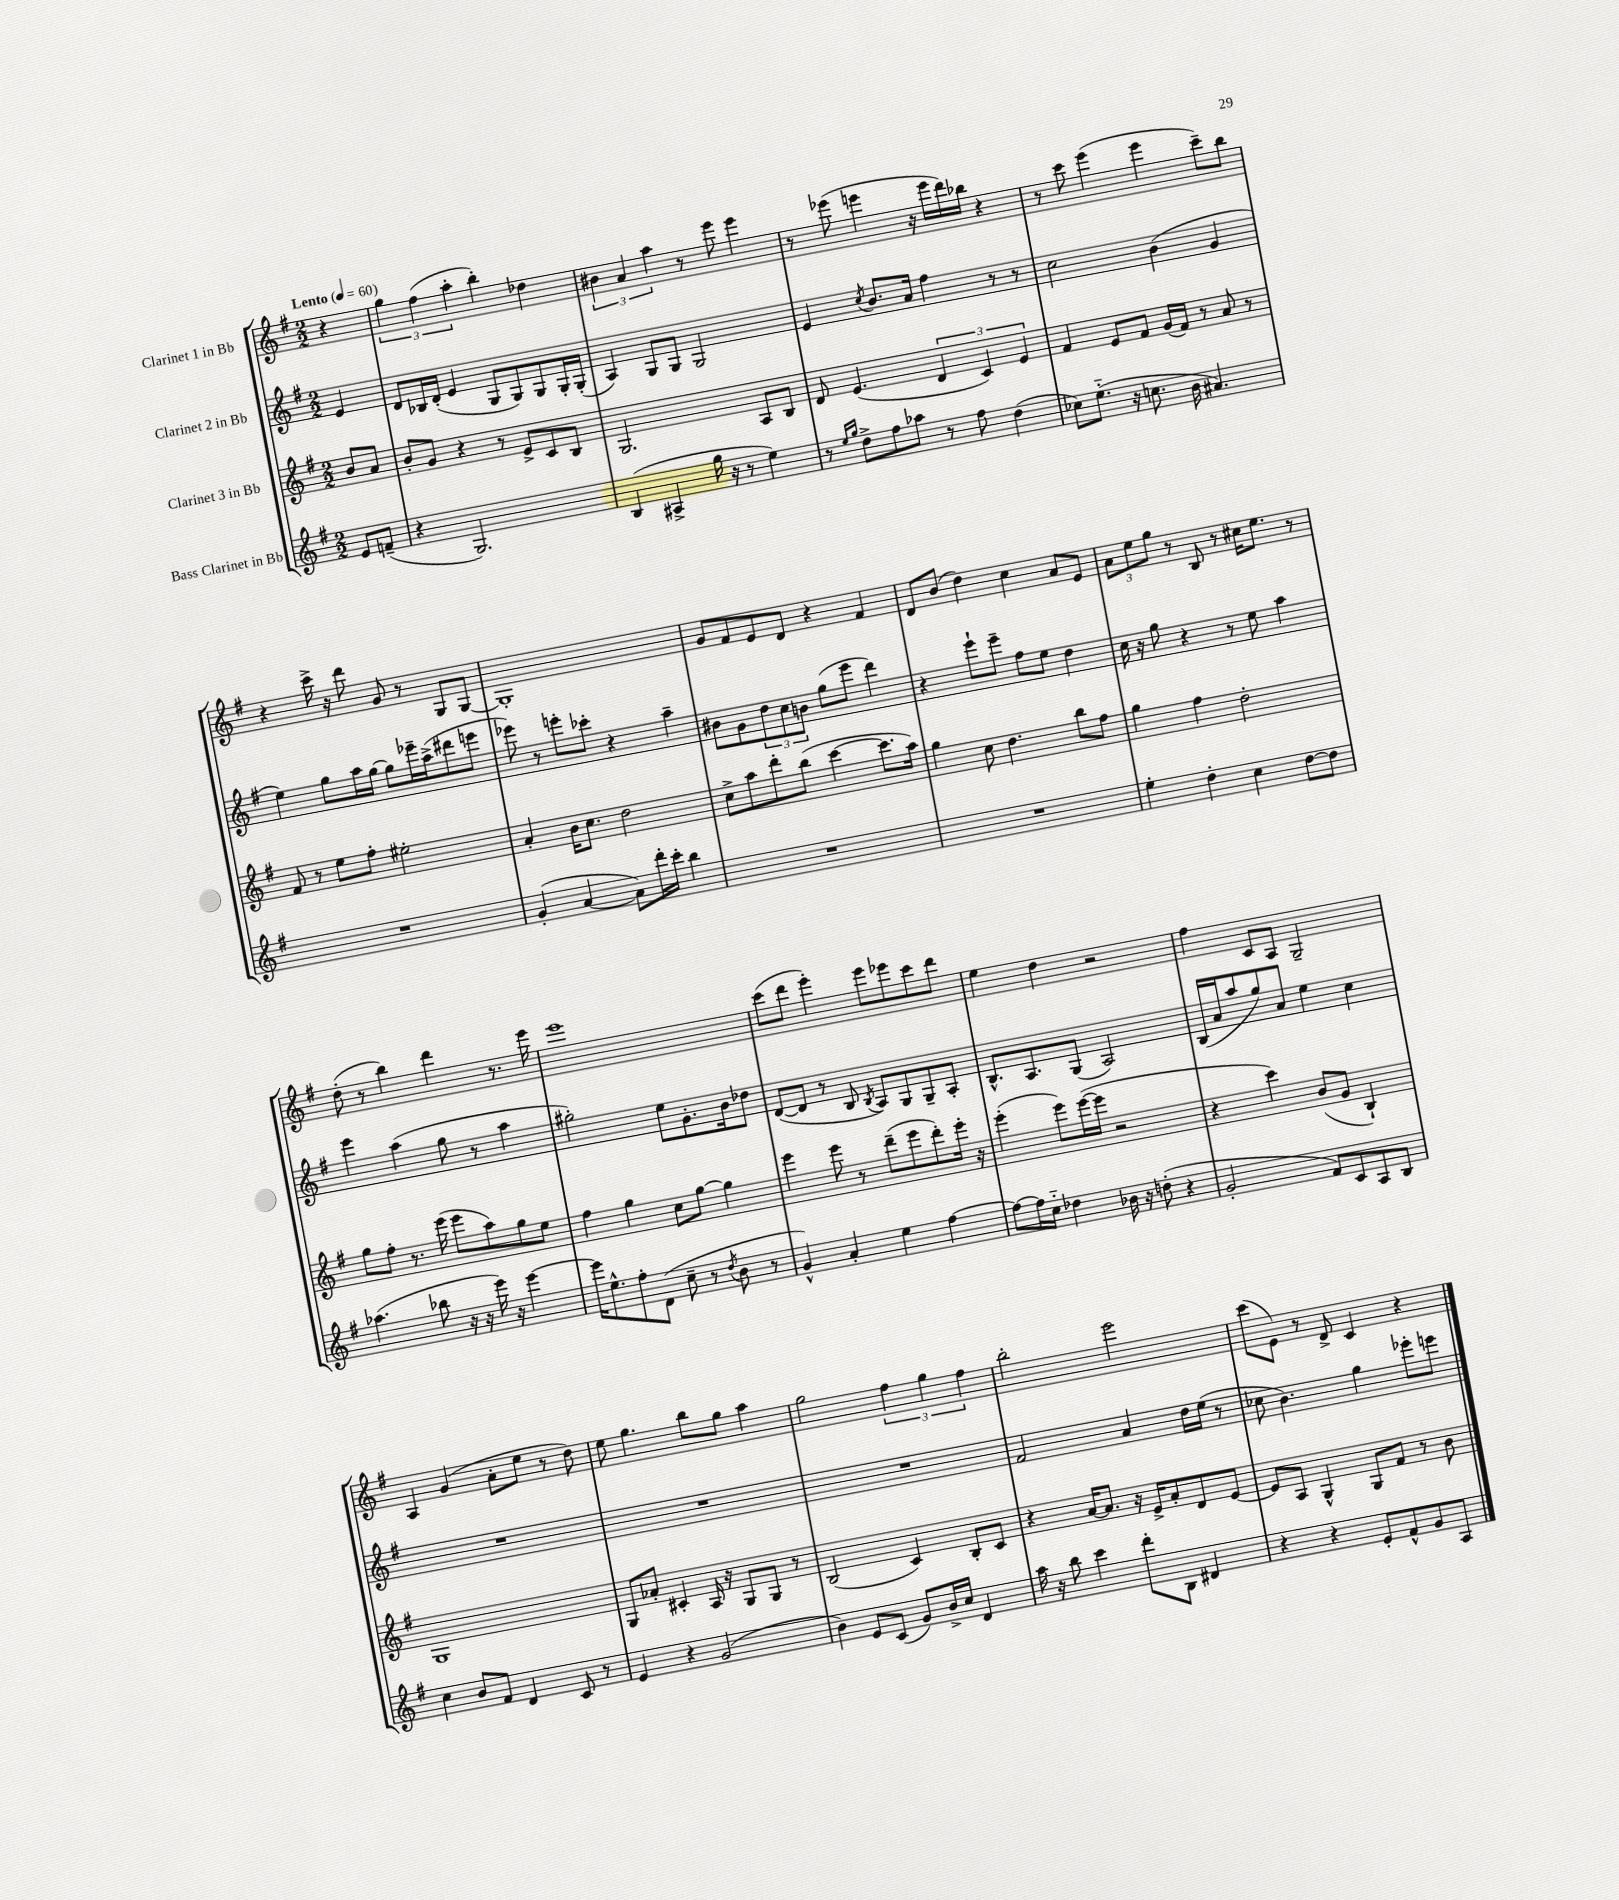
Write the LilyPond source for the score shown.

<<
\new StaffGroup <<
\new Staff = "s0" \with { instrumentName = "Clarinet 1 in Bb" } {
    \clef treble \key g \major \numericTimeSignature \time 2/2 \partial 4 \tempo "Lento" 4 = 60
    r4 |
    \tuplet 3/2 { g''4 fis''4( a''4-. } b''4-.) des''4 |
    \tuplet 3/2 { bis'4 a'4 a''4 } r8 e'''8 e'''4 |
    r8 ees'''8( e'''4 r16 e'''16 d'''16) bes''16 r4 |
    r8 c'''8 e'''4( e'''4 c'''8--) b''8 |
    r4 c'''16-> r16 d'''8 g'8 r8 g8 g8~ |
    g1-. |
    g'8 fis'8 e'8 d'8 r4 fis'4 |
    d'8 b'8( d''4) c''4 a'8 e'8 |
    \tuplet 3/2 { a'8 e''8 g''8 } r8 b8 r8 cis''16 e''8. r8 |
    d''8-.( r8 b''4) d'''4 r8. e'''16 |
    e'''1 |
    c'''8( d'''8 e'''4-.) e'''8 ees'''8 c'''8 d'''8 |
    e''4 d''4 r2 |
    fis''4 c'8 a8 g2-- |
    a4 g'4( a'8-. e''8 r8 d''8) |
    e''8 g''4. b''8 g''8 a''4 |
    g''2 \tuplet 3/2 { fis''4 g''4 fis''4 } |
    b''2-. e'''2 |
    c'''8( e'8) r8 d'8-> c'4 r4 \bar "|." |
}
\new Staff = "s1" \with { instrumentName = "Clarinet 2 in Bb" } {
    \clef treble \key g \major \numericTimeSignature \time 2/2 \partial 4
    e'4 |
    d'8 bes16 d'16-.( e'4 g8 g8) g8 g16-. g16-.( |
    a4) g8 g8 g2 |
    e'4 \acciaccatura { c''8 } b'8. a'16 fis''4 r8 r8 |
    c''2 b'4( g'4 |
    e''4) g''8 a''16 g''16~ g''8 ees'''16-- a''16->( dis'''8 e'''8 |
    ees'''8) r8 e'''8-. ces'''8-. r4 a''4-- |
    bis'8 g'8 \tuplet 3/2 { d''8 c''8 b'8 } g''8( e'''8 d'''4) |
    r4 e'''8-! e'''8-- fis''8 e''8 d''4 |
    c''16 r16 g''8 r4 r8 e''8 a''4 |
    e'''4 a''4( g''8 r8 a''4 |
    gis''2-.) e''8 g'8.-. b'16 des''8 |
    d'8~( d'8 r8 b8 \acciaccatura { b8 } a8) g8 g8-- a8-. |
    b8.-^ a8. g8( a2) |
    b16( a'16 a''8 g''8) a'8 e''4 c''4 |
    R1 |
    R1 |
    R1 |
    fis'2 a'4 d''16 e''16( r8 |
    ces''8 b'4.) g''4 ees'''8-. e'''8 \bar "|." |
}
\new Staff = "s2" \with { instrumentName = "Clarinet 3 in Bb" } {
    \clef treble \key g \major \numericTimeSignature \time 2/2 \partial 4
    b'8 a'8 |
    b'8-. g'8 r4 r8 e'8-> c'8 b8 |
    g2. a8 b8 |
    d'8 e'4.( \tuplet 3/2 { d'4 c'4) e'4 } |
    fis'4 e'8 fis'8 g'16( fis'16) r8 a'8 r8 |
    fis'8 r8 e''8 fis''8-. eis''2-. |
    a'4-. b'16 c''8. d''2 |
    c''8-> a''8 d'''8-. b''8( c'''4~ c'''8. a''16) |
    g''4 c''8 d''4. b''8 fis''8 |
    g''4 fis''4 d''2-. |
    g''8 fis''8-. r8. e'''16( e'''8 a''8) g''8 e''8 |
    fis''4 g''4 c''8 g''8~ g''4 |
    e'''4 e'''8 r8 d'''8--( e'''8 d'''8-.) e'''16-. r16 |
    e'''4-.( e'''8) e'''16~( e'''16 r2 |
    r4 c'''4) b'8( g'8 b4-!) |
    g1 |
    g8 aes'8-. cis'4-. a16 r16 g8 g8 r8 |
    b2( c'4) b8-. c'8 |
    r4 a'16~ a'8. r16 e'16-> a'8-. d'8 e'8~ |
    e'8 a8 g4-^ g8 fis'8 r8 b'8 \bar "|." |
}
\new Staff = "s3" \with { instrumentName = "Bass Clarinet in Bb" } {
    \clef treble \key g \major \numericTimeSignature \time 2/2 \partial 4
    e'8 f'8--( |
    r4 g2.) |
    b4( ais4-> g''16 r16 r8 e''4) |
    r8 \grace { e''16 g''16 } d''8-> fis''8 aes''8 r8 fis''8 d''4( |
    ces''8) e''8.-_( r16 c''8. b'16 ais'4.) |
    R1 |
    g'4-.( a'4~ a'8) d'''16-. c'''16-. b''4 |
    R1 |
    R1 |
    e''4-. d''4-. c''4 d''8~ d''8 |
    aes''4.( bes''8 r16 r16 e'''16) r16 e'''4~ |
    e'''16 e''8.-^ fis''8-. d'8( c''8-- r8 \acciaccatura { d''8 } b'8 r8 |
    g'4-^) a'4-. e''4 fis''4~ |
    fis''8~ fis''16 c''16-_ des''4 bes'16 r16 d''8-.( r4 |
    g'2-. fis'8) c'8 a8 b8 |
    c''4 b'8 fis'8 d'4 c'8 r8 |
    e'4 r4 g'2( |
    b'4) e'8 c'8( g'8) b'16-> c''16 d'4 |
    a''16 r16 b''8 c'''4 d'''8-. b8 dis'4 |
    r4 r4 e'8-. fis'8-^ g'8 a8 \bar "|." |
}
>>
>>
\layout { \context { \Score \remove "Bar_number_engraver" } }
